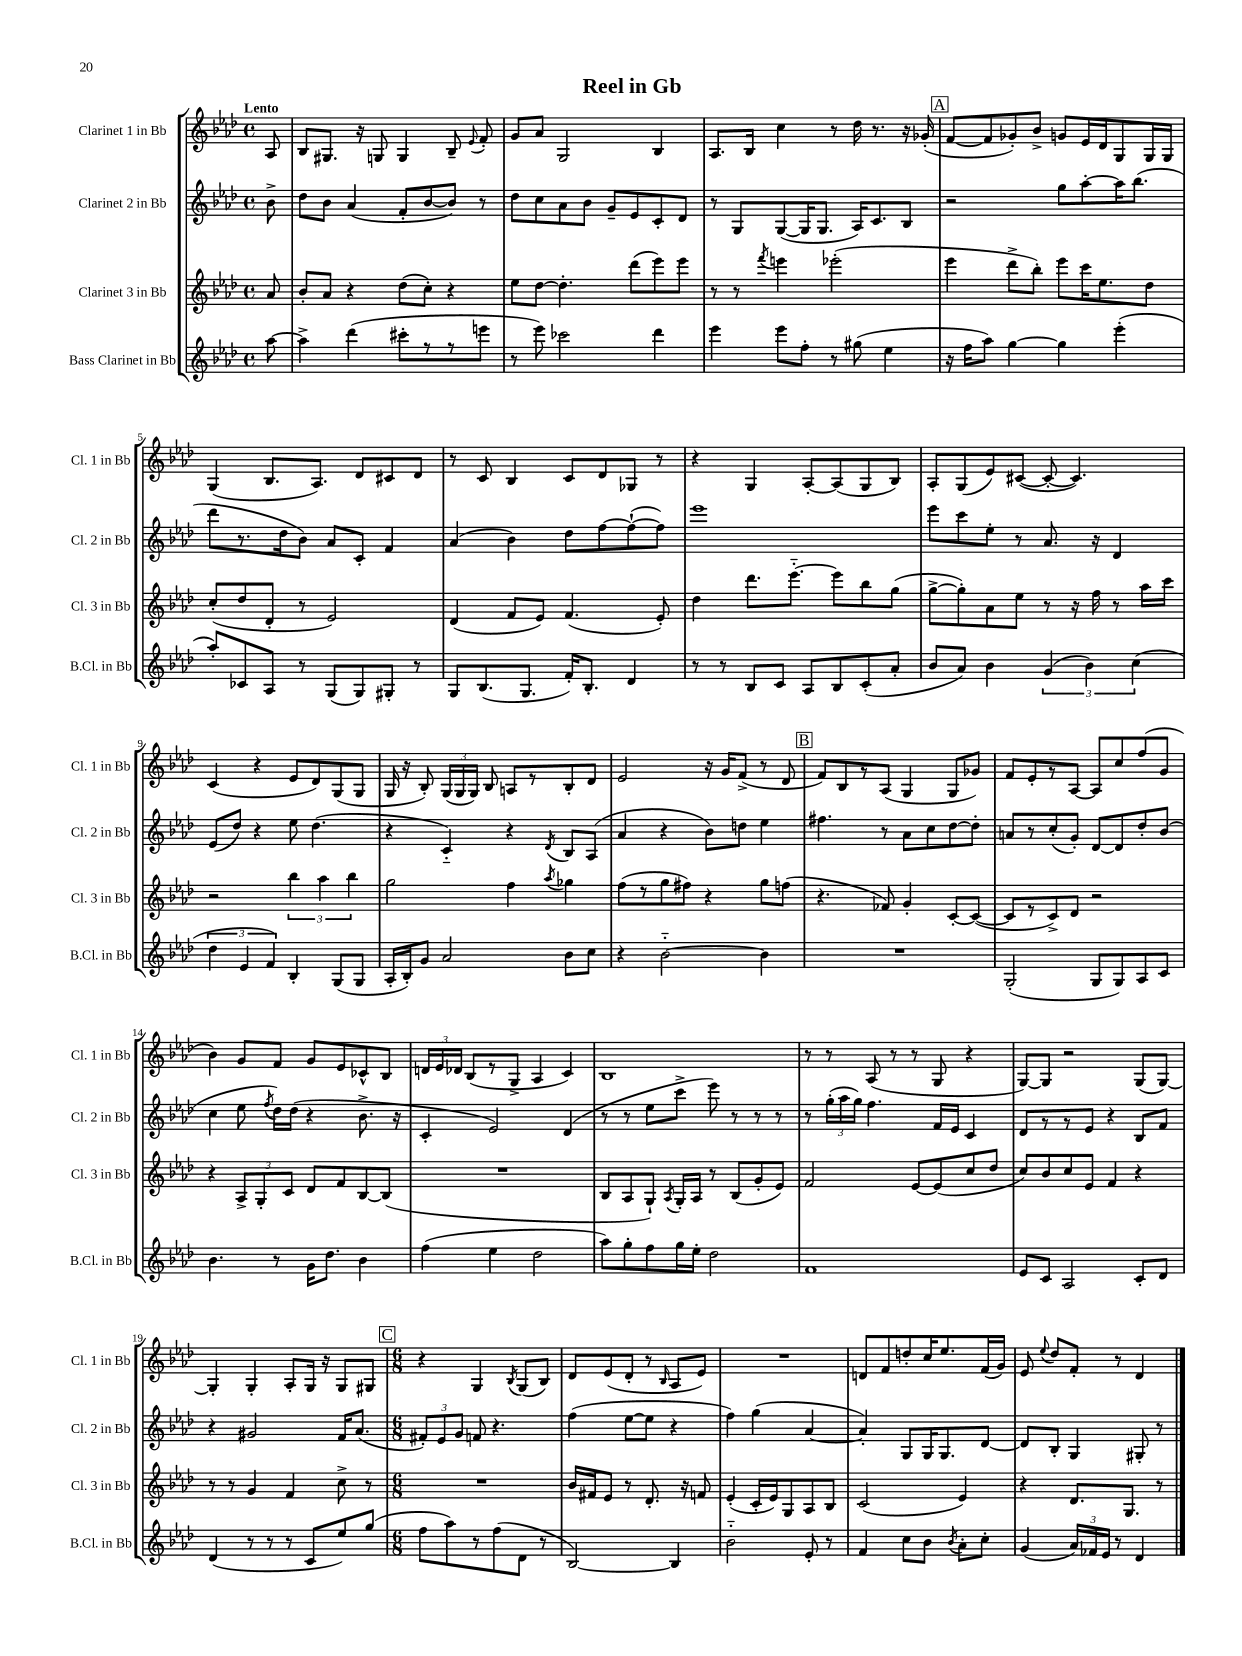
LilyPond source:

\header { title = "Reel in Gb" }
<<
\new StaffGroup <<
\new Staff = "s0" \with { instrumentName = "Clarinet 1 in Bb" shortInstrumentName = "Cl. 1 in Bb" } {
    \clef treble \key aes \major \defaultTimeSignature \time 4/4 \partial 8 \tempo "Lento"
    \autoBeamOff aes8 |
    bes8[ gis8.] r16 g8 g4 bes8-- \appoggiatura { ees'8 } f'8-. |
    g'8[ aes'8] g2 bes4 |
    aes8.[ bes16] c''4 r8 des''16 r8. r16 ges'16-.( |
    \mark \markup { \box "A" } f'8[~ f'8 ges'8-.) bes'8]-> g'8[ ees'16 des'16 g8 g16 g16] |
    g4( bes8.[ aes8.]) des'8[ cis'8 des'8] |
    r8 c'8 bes4 c'8[ des'8 ges8] r8 |
    r4 g4 aes8[~-. aes8( g8 bes8]) |
    aes8[-. g8( ees'8) cis'8]~( cis'8~-. cis'4.) |
    c'4( r4 ees'8[ des'8) g8( g8] |
    g16 r16 bes8-.) \tuplet 3/2 { g16[( g16 g16]) } bes8 a8[ r8 bes8-. des'8] |
    ees'2 r16 g'16[ f'8]->( r8 des'8 |
    \mark \markup { \box "B" } f'8[) bes8 r8 aes8]( g4 g8[ ges'8]) |
    f'8[ ees'8-. r8 aes8]~ aes8[ c''8 f''8( g'8] |
    bes'4) g'8[ f'8] g'8[ ees'8 ces'8-^ bes8] |
    \tuplet 3/2 { d'16[ ees'16 des'16] } bes8[( r8 g8]-> aes4 c'4) |
    bes1 |
    r8 r8 aes8( r8 r8 g8 r4 |
    g8[~) g8] r2 g8[( g8]~) |
    g4-. g4-. aes8[-. g16] r16 g8[ gis8] |
    \mark \markup { \box "C" } \numericTimeSignature \time 6/8 r4 g4 \acciaccatura { bes8 } g8[( bes8]) |
    des'8[ ees'8( des'8]-. r8 \grace { bes16 } aes8[ ees'8]) |
    R2. |
    d'8[ f'8 d''8-. c''16 ees''8. f'16( g'16]) |
    ees'8 \appoggiatura { ees''8 } des''8[ f'8]-. r8 des'4 \bar "|." |
}
\new Staff = "s1" \with { instrumentName = "Clarinet 2 in Bb" shortInstrumentName = "Cl. 2 in Bb" } {
    \clef treble \key aes \major \defaultTimeSignature \time 4/4 \partial 8
    \autoBeamOff bes'8-> |
    des''8[ bes'8] aes'4( f'8[-. bes'8~ bes'8]) r8 |
    des''8[ c''8 aes'8 bes'8] g'8[-- ees'8 c'8-. des'8] |
    r8 g8[ g8~( g16 g8.] aes16[) c'8. bes8] |
    \mark \markup { \box "A" } r2 g''8[ aes''8~-. aes''16 bes''8.]( |
    des'''8[ r8. des''16 bes'8]) aes'8[ c'8]-. f'4 |
    aes'4( bes'4) des''8[ f''8~ f''8~-!( f''8]) |
    ees'''1 |
    ees'''8[ c'''8 ees''8]-. r8 aes'8. r16 des'4 |
    ees'8[( des''8]) r4 ees''8 des''4.( |
    r4 c'4-_) r4 \acciaccatura { des'8 } bes8[ aes8]( |
    aes'4 r4 bes'8[) d''8] ees''4 |
    \mark \markup { \box "B" } fis''4. r8 aes'8[ c''8 des''8~ des''8]-. |
    a'8[ r8 c''8-.( g'8]-.) des'8[~ des'8 des''8-. bes'8]( |
    c''4 ees''8 \acciaccatura { f''8 } des''16[) des''16]( r4 bes'8.-> r16 |
    c'4-. ees'2) des'4( |
    r8 r8 ees''8[ c'''8]-> ees'''8) r8 r8 r8 |
    r8 \tuplet 3/2 { g''16[-.( aes''16 g''16]) } f''4. f'16[ ees'16] c'4 |
    des'8[ r8 r8 ees'8] r4 bes8[ f'8] |
    r4 gis'2 f'16[ aes'8.]( |
    \mark \markup { \box "C" } \numericTimeSignature \time 6/8 \tuplet 3/2 { fis'8[-.) ees'8 g'8] } f'8 r4. |
    f''4( ees''8[~ ees''8] r4 |
    f''4) g''4( aes'4~ |
    aes'4-.) g8[ g16 g8. des'8]~ |
    des'8[ bes8]-. g4 gis8-. r8 \bar "|." |
}
\new Staff = "s2" \with { instrumentName = "Clarinet 3 in Bb" shortInstrumentName = "Cl. 3 in Bb" } {
    \clef treble \key aes \major \defaultTimeSignature \time 4/4 \partial 8
    \autoBeamOff aes'8 |
    bes'8[-. aes'8] r4 des''8[( c''8]-.) r4 |
    ees''8[ des''8]~ des''4.-. des'''8[( ees'''8) ees'''8] |
    r8 r8 \acciaccatura { f'''8 } e'''4 ees'''2-.( |
    \mark \markup { \box "A" } ees'''4 des'''8[-> bes''8]-.) ees'''8[ c'''16 ees''8. des''8] |
    c''8[-.( des''8 des'8]-. r8 ees'2) |
    des'4( f'8[ ees'8]) f'4.( ees'8-.) |
    des''4 des'''8.[ ees'''8.]~-_ ees'''8[ bes''8 g''8]( |
    g''8[~-> g''8-.) aes'8 ees''8] r8 r16 f''16 r8 aes''16[ c'''16] |
    r2 \tuplet 3/2 { bes''4 aes''4 bes''4 } |
    g''2 f''4 \acciaccatura { aes''8 } ges''4 |
    f''8[( r8 g''8 fis''8]) r4 g''8[ f''8]( |
    \mark \markup { \box "B" } r4. fes'8) g'4-. c'8[~-. c'8]~( |
    c'8[ r8 c'8->) des'8] r2 |
    r4 \tuplet 3/2 { aes8[-> g8-. c'8] } des'8[ f'8 bes8~ bes8]( |
    R1 |
    bes8[ aes8 g8]-!) \acciaccatura { aes8 } g16[-. aes16] r8 bes8[( g'8-. ees'8]) |
    f'2 ees'8[~ ees'8( c''8 des''8] |
    c''8[) bes'8 c''8 ees'8] f'4 r4 |
    r8 r8 g'4 f'4 c''8-> r8 |
    \mark \markup { \box "C" } \numericTimeSignature \time 6/8 R2. |
    bes'16[ fis'16 ees'8] r8 des'8.-. r16 f'8 |
    ees'4-.( c'16[-. ees'16) g8 aes8 bes8] |
    c'2( ees'4) |
    r4 des'8.[ g8.] r8 \bar "|." |
}
\new Staff = "s3" \with { instrumentName = "Bass Clarinet in Bb" shortInstrumentName = "B.Cl. in Bb" } {
    \clef treble \key aes \major \defaultTimeSignature \time 4/4 \partial 8
    \autoBeamOff aes''8~ |
    aes''4-> des'''4( cis'''8[-. r8 r8 e'''8] |
    r8 ees'''8) ces'''2 des'''4 |
    ees'''4 ees'''8[ f''8]-. r8 gis''8( ees''4 |
    \mark \markup { \box "A" } r16 f''16[ aes''8]) g''4~ g''4 ees'''4-.( |
    aes''8[-.) ces'8 aes8] r8 g8[( g8) gis8]-. r8 |
    g8[ bes8.( g8.] f'16[-.) bes8.]-. des'4 |
    r8 r8 bes8[ c'8] aes8[ bes8 c'8-.( aes'8]-. |
    bes'8[ aes'8]) bes'4 \tuplet 3/2 { g'4( bes'4) c''4( } |
    \tuplet 3/2 { des''4 ees'4 f'4) } bes4-. g8[( g8] |
    aes16[-. bes16-.) g'8] aes'2 bes'8[ c''8] |
    r4 bes'2~-_ bes'4 |
    \mark \markup { \box "B" } R1 |
    g2-.( g8[ g8) aes8 c'8] |
    bes'4. r8 g'16[ des''8.] bes'4 |
    f''4( ees''4 des''2 |
    aes''8[) g''8-. f''8 g''16 ees''16]-. des''2 |
    f'1 |
    ees'8[ c'8] aes2 c'8[-. des'8] |
    des'4( r8 r8 r8 c'8[ ees''8) g''8]( |
    \mark \markup { \box "C" } \numericTimeSignature \time 6/8 f''8[ aes''8) r8 f''8( des'8] r8 |
    bes2~) bes4 |
    bes'2-_ ees'8-. r8 |
    f'4 c''8[ bes'8] \acciaccatura { bes'8 } aes'8[-. c''8]-. |
    g'4( \tuplet 3/2 { aes'16[) fes'16 ees'16] } r8 des'4 \bar "|." |
}
>>
>>
